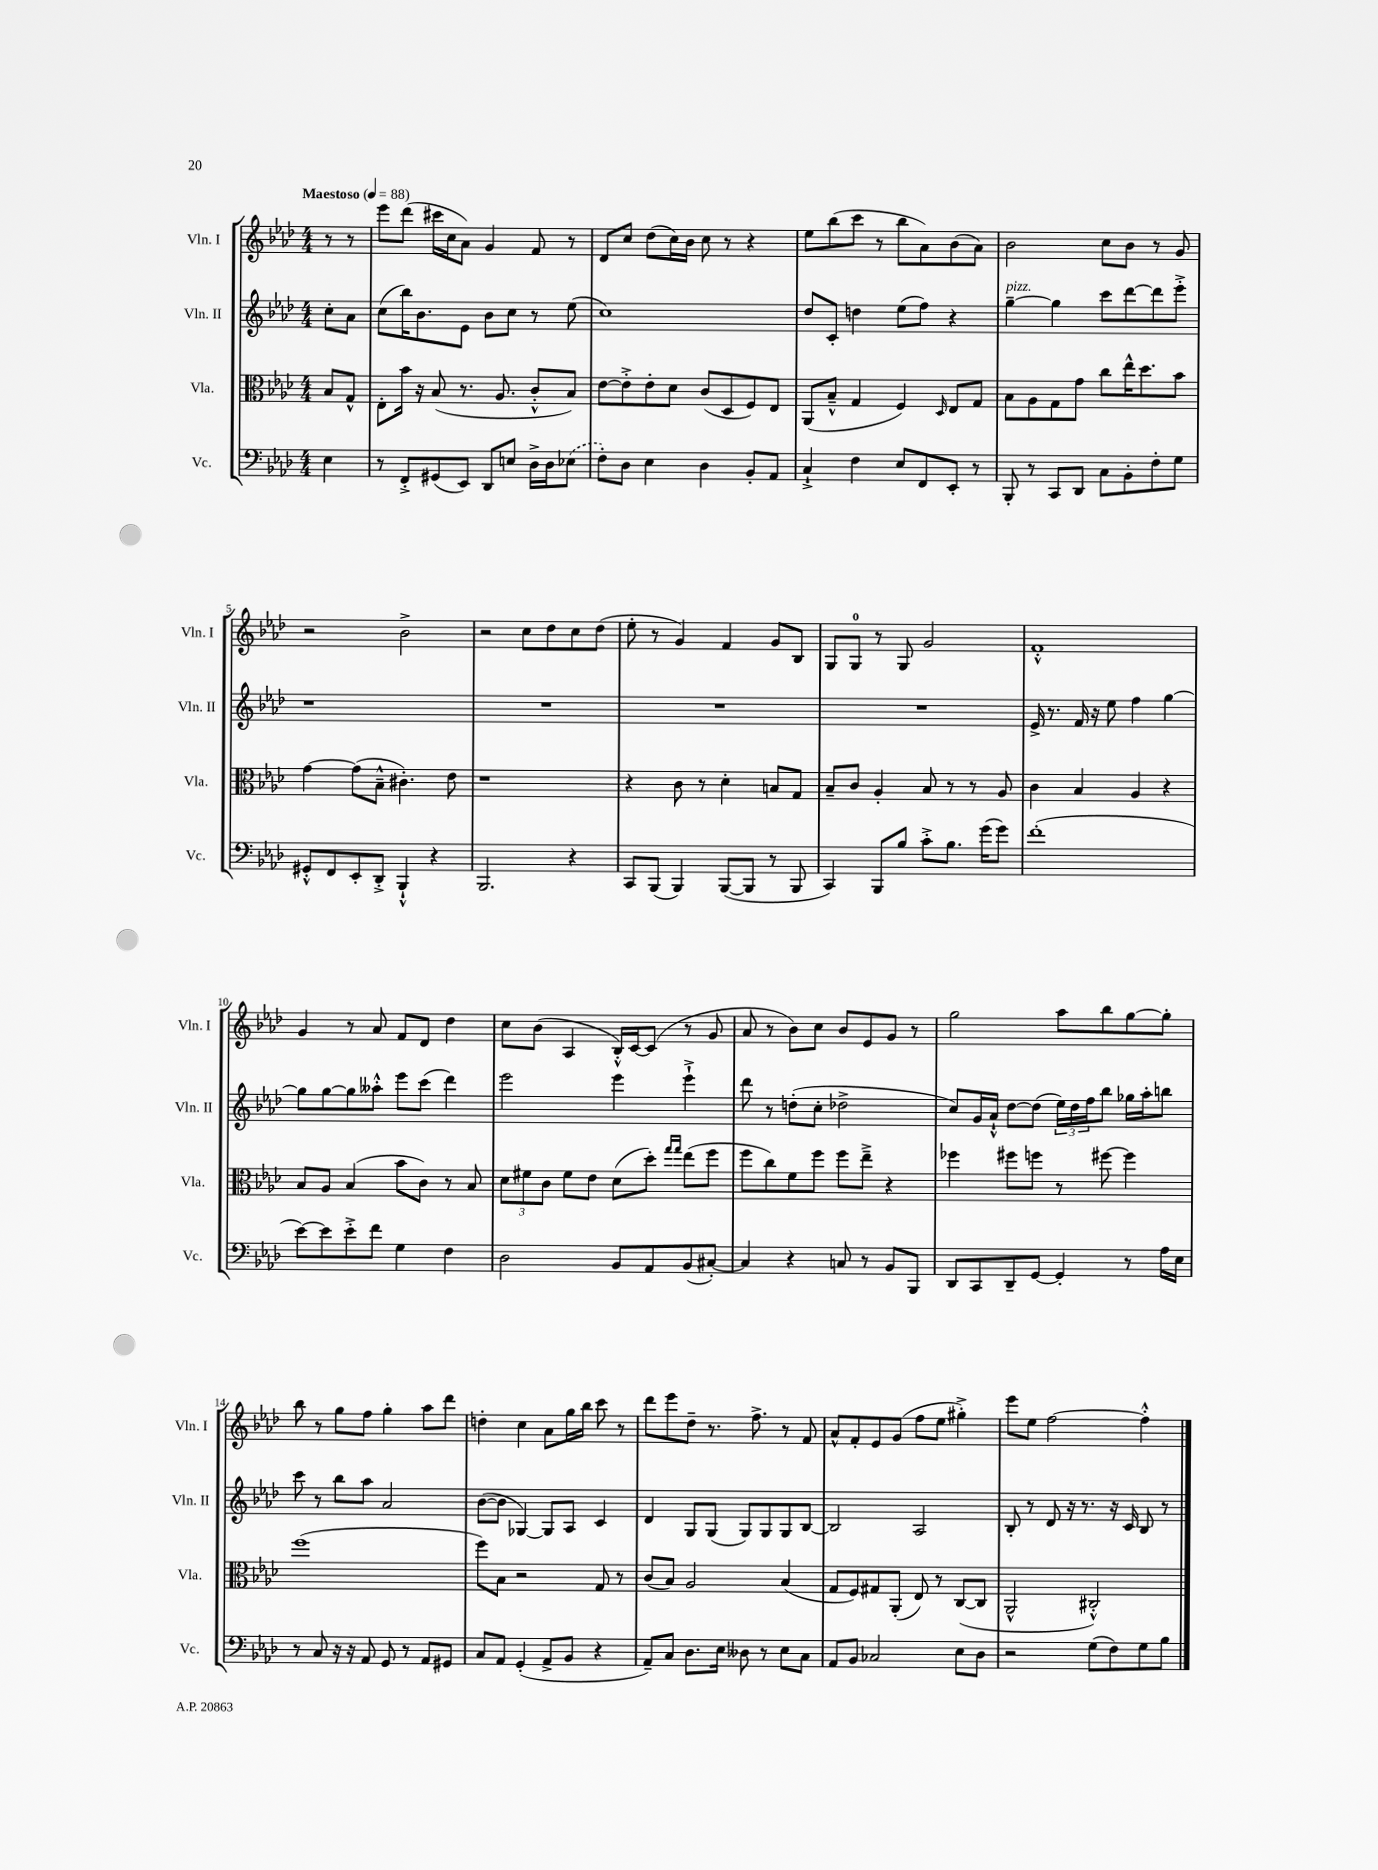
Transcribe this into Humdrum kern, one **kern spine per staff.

**kern	**kern	**kern	**kern
*part4	*part3	*part2	*part1
*staff4	*staff3	*staff2	*staff1
*I"Vc.	*I"Vla.	*I"Vln. II	*I"Vln. I
*I'Vc.	*I'Vla.	*I'Vln. II	*I'Vln. I
*clefF4	*clefC3	*clefG2	*clefG2
*k[b-e-a-d-]	*k[b-e-a-d-]	*k[b-e-a-d-]	*k[b-e-a-d-]
*M4/4	*M4/4	*M4/4	*M4/4
*MM88	*MM88	*MM88	*MM88
=	=	=	=
!	!	!	!LO:TX:a:B:t=Maestoso
4E-\	8B-/L	8cc'\L	8r
.	8G^^/J	8a-\J	8r
=1	=1	=1	=1
8r	8E-'\L	(8cc\L	8eee-\L
8FF'^/L	16b-\Jk	16bb-\K)	(8ddd-\J
.	16r	8.b-\	.
(8GG#X/	(8B-/	.	16ccc#X\LL
.	.	.	16cc\J
8EE-/J)	8.r	8e-\J	8a-\J)
8DD-/L	.	8b-\L	4g/
.	8.A-/	.	.
8En/J	.	8cc\J	.
16D-^\LL	8c'^^/L	8r	8f/
16D-\J	.	.	.
(8E-X\J	8B-/J)	(8ee-\	8r
=2	=2	=2	=2
8F'\L)	[8e-\L	1cc)	8d-/L
8D-\J	8e-'^\]	.	8cc/J
4E-\	8e-'\	.	(8dd-\L
.	8d-\J	.	16cc\L)
.	.	.	16b-\JJ
4D-\	(8c/L	.	8cc\
.	8D-/	.	8r
8BB-'/L	8F/)	.	4r
8AA-/J	8E-/J	.	.
=3	=3	=3	=3
4C`^/	(8AA-/L	8dd-/L	8ee-\L
.	8B-~^^/J	8c'/J	(8bb-\
4F\	4G/	4ddn\	8ccc\J
.	.	.	8r
8E-/L	4F/)	(8ee-\L	8bb-\L
8FF/	.	8ff\J)	8a-\)
.	16qqD-/	.	.
8EE-'/J	8E-/L	4r	(8b-\
8r	8G/J	.	8a-\J)
=4	=4	=4	=4
!	!	!LO:TX:a:i:t=pizz.	!
8BBB-'/	8B-\L	[4gg~\	2b-\
8r	8A-\	.	.
8CC/L	8G\	4gg\]	.
8DD-/J	8g\J	.	.
8C\L	8cc\L	8ccc\L	8cc\L
8BB-'\	16ee-^^\K	[8ddd-\	8b-\J
.	8.dd-\	.	.
8F'\	.	8ddd-\]	8r
8G\J	8b-\J	8eee-'^\J	8g/
!!LO:LB:g=z
=5	=5	=5	=5
8GG#X'^^/L	[4g\	1r	2r
8FF/	.	.	.
8EE-'/	(8g\L]	.	.
8DD-'^/J	8B-~^^\J	.	.
4BBB-`^^/	4.c#X'\)	.	2b-^\
4r	.	.	.
.	8e-\	.	.
=6	=6	=6	=6
2.BBB-/	1r	1r	2r
.	.	.	8cc\L
.	.	.	8dd-\
4r	.	.	8cc\
.	.	.	(8dd-\J
=7	=7	=7	=7
8CC/L	4r	1r	8ee-'\
(8BBB-/J	.	.	8r
4BBB-/)	8c\	.	4g/)
.	8r	.	.
([8BBB-/L	4d-'\	.	4f/
8BBB-/J]	.	.	.
8r	8Bn/L	.	8g/L
8BBB-/	8G/J	.	8B-/J
=8	=8	=8	=8
4CC/)	8B-~/L	1r	8G/L
.	8c/J	.	8G/J
8BBB-/L	4A-'/	.	8r
8B-/J	.	.	8G/
8c'^\L	8B-/	.	2g/
8.B-\J	8r	.	.
.	8r	.	.
(16g\KL	.	.	.
8g\J)	8A-/	.	.
=9	=9	=9	=9
(1f'	4c\	16e-^/	1f'^^
.	.	8.r	.
.	4B-/	16f/	.
.	.	16r	.
.	.	8ee-\	.
.	4A-/	4ff\	.
.	4r	[4gg\	.
!!LO:LB:g=z
=10	=10	=10	=10
[8e-\L)	8B-/L	8gg\L]	4g/
8e-\]	8A-/J	[8gg\	.
8e-'^\	(4B-/	8gg\]	8r
8f\J	.	8aa--X'^^\J	8a-/
4G\	8b-\L	8eee-\L	8f/L
.	8c\J)	(8ccc\J	8d-/J
4F\	8r	4ddd-\)	4dd-\
.	8B-/	.	.
=11	=11	=11	=11
2D-\	12d-\L	2eee-\	8cc\L
.	12f#X\	.	.
.	.	.	(8b-\J
.	12c\J	.	.
.	8f#\L	.	4A-/
.	8e-\J	.	.
8BB-/L	(8d-\L	4eee-\	16B-'^^/LL)
.	.	.	[16c/J
8AA-/	8dd-'\J)	.	(8c/J]
.	16qqgg/LL	.	.
.	16qqgg/JJ	.	.
(8BB-/	(8ee-\L	4eee-`^\	8r
[8C#X'/J)	8ff\J	.	8g/
=12	=12	=12	=12
4C#/]	8ff\L	8ddd-\	8a-/
.	8cc\)	8r	8r
4r	8f\	(8ddn'\L	8b-\L)
.	8ff\J	8cc'\J	8cc\J
8Cn/	8ff\L	2dd-X^\	8b-/L
8r	8ee-~^\J	.	8e-/
8BB-/L	4r	.	8g/J
8BBB-/J	.	.	8r
=13	=13	=13	=13
8DD-/L	4ff-X\	8cc/L)	2gg\
8CC/	.	16g/L	.
.	.	16a-`^^/JJ	.
8DD-~/	8ff#X\L	[8dd-\L	.
[8GG/J	8ffn\J	(8dd-\J]	.
4GG'/]	8r	24ee-\LL)	8aa-\L
.	.	24dd-\	.
.	.	24ff\J	.
.	[8ff#X\	8bb-\J	8bb-\
8r	4ff#\]	16gg-X\LL	[8gg\
.	.	16aa-'\J	.
16A-\LL	.	8bbn\J	8gg'\J]
16E-\JJ	.	.	.
!!LO:LB:g=z
=14	=14	=14	=14
8r	(1ff	8ccc\	8bb-\
8C/	.	8r	8r
16r	.	8bb-\L	8gg\L
16r	.	.	.
8AA-/	.	8aa-\J	8ff\J
8GG/	.	2a-/	4gg'\
8r	.	.	.
8AA-/L	.	.	8aa-\L
8GG#X/J	.	.	8ddd-\J
=15	=15	=15	=15
8C/L	8ff\L)	([8b-\L	4ddn'\
8AA-/J	8B-\J	8b-\J]	.
(4GG'/	2r	[4G-X/)	4cc\
8AA-^/L	.	8G-/L]	8a-\L
8BB-/J	.	8A-/J	16gg\L
.	.	.	16bb-\JJ
4r	8G/	4c/	8ccc\
.	8r	.	8r
=16	=16	=16	=16
8AA-~/L)	(8c/L	4d-/	8ddd-\L
8C/J	8B-/J)	.	8eee-\
8.D-\L	2A-/	8G/L	8dd-~\J
.	.	(8G/J	8.r
16E-\Jk	.	.	.
8D--X\	.	8G/L)	.
.	.	.	8.ff^\
8r	.	8G/	.
8E-\L	(4B-/	8G/	8r
8C\J	.	[8B-/J	8f/
=17	=17	=17	=17
8AA-/L	8G/L	2B-/]	8a-^^/L
8BB-/J	8F/)	.	8f'/
2C-X/	8G#X/	.	8e-/
.	(8AA-'/J	.	(8g/J
.	8E-/)	2A-/	8ff\L
.	8r	.	8ee-\J
8E-\L	([8C/L	.	4gg#X'^\)
8D-\J	8C/J]	.	.
=18	=18	=18	=18
2r	2AA-^^/	8B-'/	8eee-\L
.	.	8r	8ee-\J
.	.	8d-/	[2ff\
.	.	16r	.
.	.	8.r	.
(8G\L	2C#X'^^/)	.	.
8F\)	.	16r	.
.	.	16c/	.
8G\	.	8B-/	4ff'^^\]
8B-\J	.	8r	.
==	==	==	==
*-	*-	*-	*-
